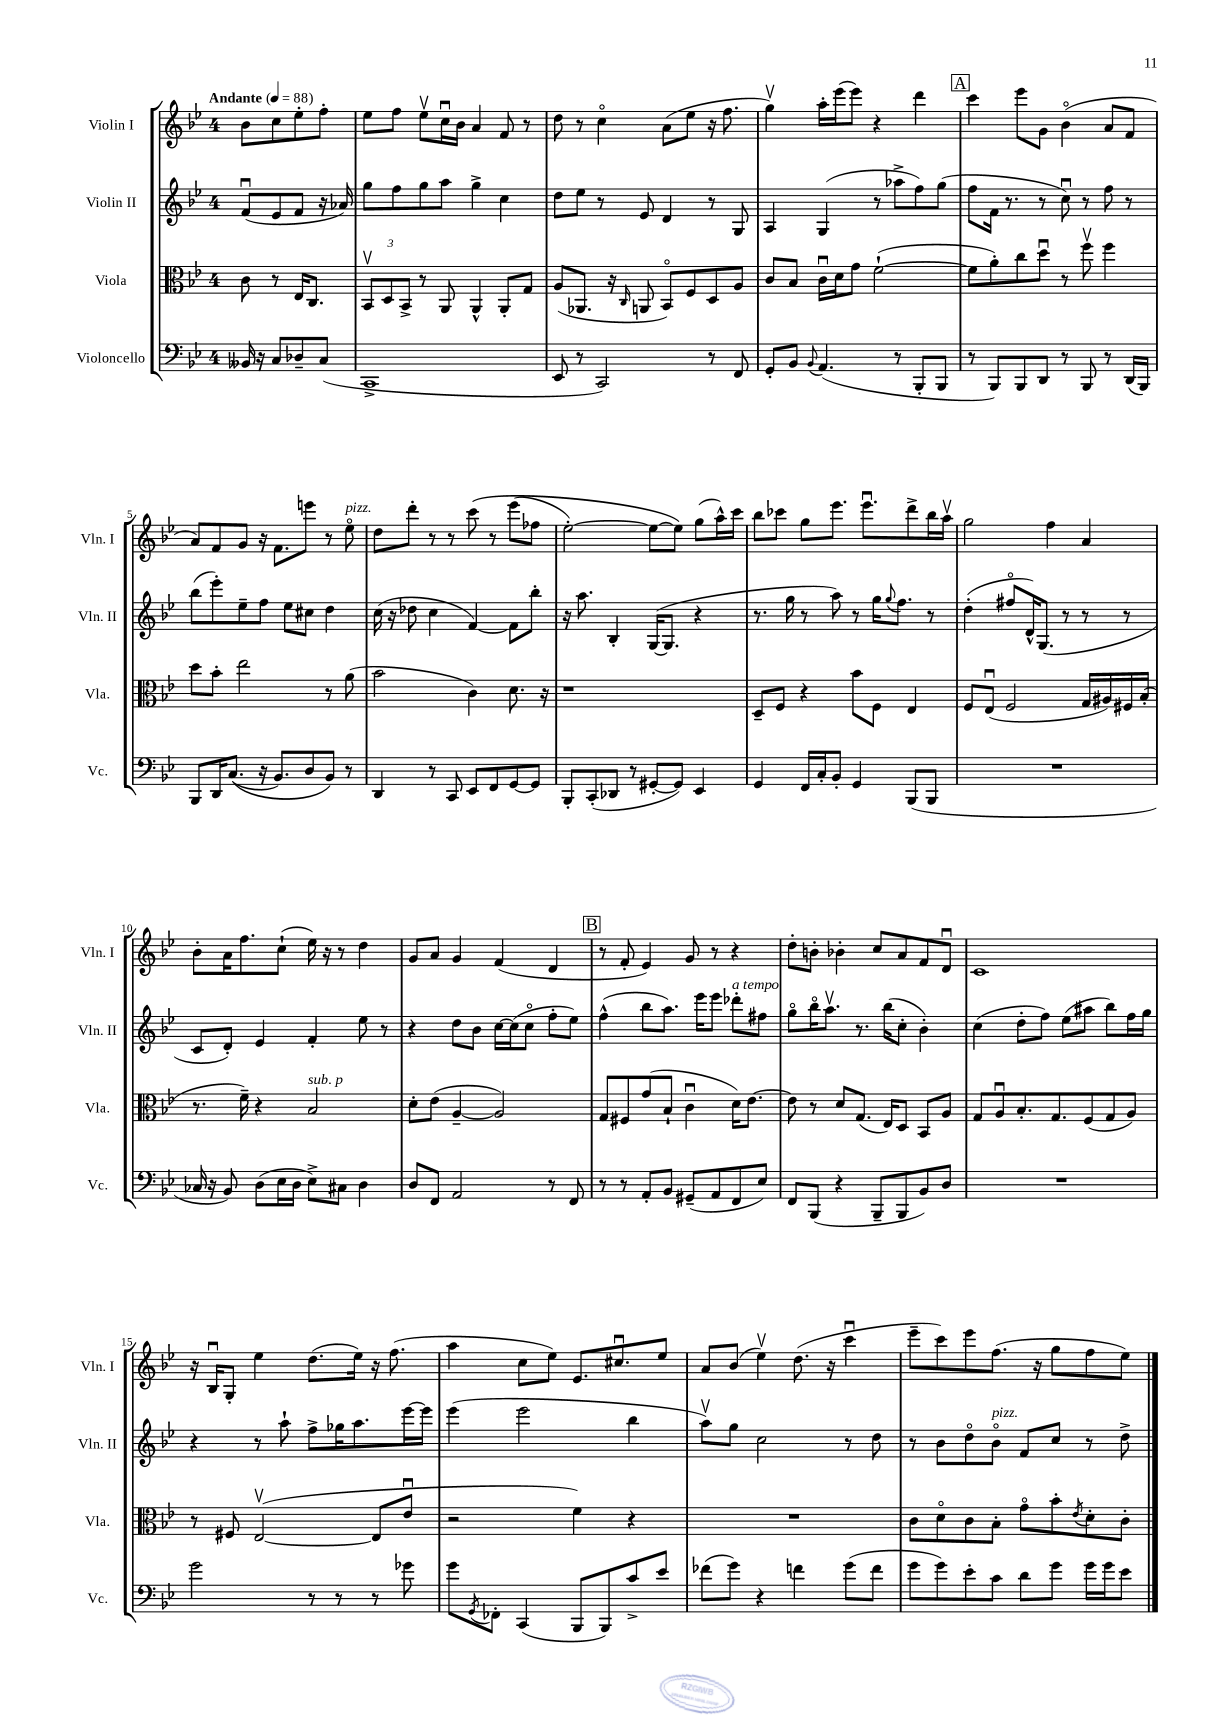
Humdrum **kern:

**kern	**kern	**kern	**kern
*staff4	*staff3	*staff2	*staff1
*clefF4	*clefC3	*clefG2	*clefG2
*k[b-e-]	*k[b-e-]	*k[b-e-]	*k[b-e-]
*M4/4	*M4/4	*M4/4	*M4/4
*MM88	*MM88	*MM88	*MM88
16BB--	8c	(8fu	8b-
16r	.	.	.
8C	8r	8e-	8cc
8D-~	16E-	8f	8ee-'
.	8.C	.	.
(8C	.	16r	8ff'
.	.	16a-)	.
=	=	=	=
1CC^	12BB-v	8gg	8ee-
.	12D	.	.
.	.	8ff	8ff
.	12BB-^	.	.
.	8r	8gg	8ee-v
.	8AA	8aa	16ccu
.	.	.	16b-
.	4AA^^	4gg^	4a
.	8AA'	4cc	8f
.	8G	.	8r
=	=	=	=
8EE-	(8A	8dd	8dd
8r	8.AA-	8ee-	8r
2CC)	.	8r	4cco
.	16r	.	.
.	16qqC	.	.
.	8AA	8e-	.
.	8BB-o)	4d	(8a
.	8F	.	8ee-
8r	8D	8r	16r
.	.	.	8.ff
8FF	8A	8G	.
=	=	=	=
8GG'	8c	4A	4ggv)
8BB-	8B-	.	.
8qqBB-	.	.	.
(4.AA	16cu	(4G	16aa'
.	16d	.	(16eee-
.	8g	.	8eee-)
.	([2f`	8r	4r
8r	.	8aa-^	.
8BBB-'	.	8ff)	4ddd
8BBB-	.	(8gg	.
=	=	=	=
8r	8f]	8ff	4ccc
8BBB-)	8a')	16f	.
.	.	8.r	.
8BBB-	8cc	.	8eee-
8DD	8ddu	8r	8g
8r	8r	8ccu)	(4b-o
8BBB-	8ffv	8r	.
8r	4ff	8ff	8a
(16DD	.	8r	8f
16BBB-)	.	.	.
=	=	=	=
8BBB-	8dd	(8bb-	8a)
16DD	8b-'	8eee-')	8f
&((8.C	.	.	.
.	2ee-	8ee-~	8g
16r	.	8ff	16r
8.BB-)	.	.	8.f
.	.	8ee-	.
8D	.	8cc#	8eee
8BB-&)	8r	4dd	8r
8r	(8a	.	8ee-o
=	=	=	=
4DD	2b-	(16cc	8dd
.	.	16r	.
.	.	8dd-	8ddd'
8r	.	4cc	8r
8CC	.	.	8r
8EE-	4c)	[4f)	&(8ccc
8FF	.	.	8r
[8GG	8.d	8f]	(8eee-
8GG]	.	8bb-'	8ff-
.	16r	.	.
=	=	=	=
8BBB-'	1r	16r	[2ee-')
.	.	8.aa	.
(8CC'	.	.	.
8DD-	.	4B-'	.
8r	.	.	.
[8GG#'	.	([16G	8ee-_
.	.	8.G]	.
8GG#])	.	.	8ee-]&)
4EE-	.	4r	(8gg
.	.	.	16aa^^)
.	.	.	16ccc
=	=	=	=
4GG	8D~	8.r	8bb-
.	8F	.	8ccc-
.	.	16gg	.
16FF	4r	8r	8gg
16C'	.	.	.
8BB-'	.	8aa)	8.eee-
4GG	8b-	8r	.
.	.	.	8.eee-u
.	8F	16gg	.
.	.	8qqgg	.
.	.	8.ff	.
(8BBB-	4E-	.	8ddd^
8BBB-	.	8r	16bb-
.	.	.	16aav
=	=	=	=
1r	8F	(4dd'	2gg
.	(8E-u	.	.
.	2F	8ff#o	.
.	.	16d^^)	.
.	.	(8.G	.
.	.	.	4ff
.	.	8r	.
.	16G	8r	4a
.	16A#)	.	.
.	16F#	8r	.
.	(16B-'	.	.
=	=	=	=
16C-	8.r	8c	8b-'
16r	.	.	.
8BB-)	.	8d')	16a
.	16f~)	.	8.ff
(8D	4r	4e-	.
16E-	.	.	(8cc`
16D	.	.	.
8E-^)	2B-	4f'	16ee-)
.	.	.	16r
8C#	.	.	8r
4D	.	8ee-	4dd
.	.	8r	.
=	=	=	=
8D	8d'	4r	8g
8FF	(8e-	.	8a
2AA	[4A~	8dd	4g
.	.	8b-	.
.	2A])	[16cc	(4f
.	.	(16cc]	.
.	.	8cco	.
8r	.	8ff'	4d
8FF	.	8ee-)	.
=	=	=	=
8r	8G	(4ff^^	8r
8r	8F#	.	8f'
8AA'	(8g	8bb-	4e-)
8BB-	8B-`	8.aa)	.
(8GG#~	4cu	.	8g
.	.	16eee-	.
8AA	.	8eee-	8r
8FF	16d)	8ddd-'	4r
.	[8.e-	.	.
8E-)	.	8ff#	.
=	=	=	=
8FF	8e-]	8ggo	8dd'
(8BBB-	8r	16bb-o	8b'
.	.	8.aav	.
4r	8d	.	4b-'
.	(8.G	8.r	.
8BBB-~	.	.	8cc
.	16E-)	(16bb-	.
8BBB-	8D	8cc'	8a
8BB-)	8BB-	4b-')	8f
8D	8A	.	8du
=	=	=	=
1r	8G	(4cc	1c
.	8Au	.	.
.	8.B-'	8dd'	.
.	.	8ff)	.
.	8.G	.	.
.	.	(8ee-	.
.	(8F	8aa#	.
.	8G	8bb-)	.
.	8A)	16ff	.
.	.	16gg	.
=	=	=	=
2g	8r	4r	16r
.	.	.	16B-u
.	8F#	.	8G'
.	([2E-v	8r	4ee-
.	.	8aa`	.
8r	.	8ff^	(8.dd
8r	.	16gg-	.
.	.	8.aa	16ee-)
8r	8E-]	.	16r
.	.	.	(8.ff
8g-	8e-u	[16eee-	.
.	.	16eee-]	.
=	=	=	=
8g	2r	(4eee-	4aa
8qGG	.	.	.
8FF-'	.	.	.
(4CC	.	2eee-	8cc
.	.	.	8ee-)
8BBB-	4f)	.	8.e-
8BBB-)	.	.	.
.	.	.	8.cc#u
8c^	4r	4bb-	.
8e-	.	.	8ee-
=	=	=	=
(8f-	1r	8aav)	8a
8g)	.	8gg	(8b-
4r	.	2cc	4ee-v)
4f	.	.	(8.dd
.	.	.	16r
(8g	.	8r	4cccu
8f	.	8dd	.
=	=	=	=
8g	8c	8r	8eee-~
8g)	8do	8b-	8ccc)
8e-'	8c	8ddo	8eee-
8c	8B-'	8b-o	(8.ff
8d	8go	8f	.
.	.	.	16r
8g	8b-'	8cc	8gg
.	8qe-	.	.
16g	8d'	8r	8ff
16g	.	.	.
8e-	8c'	8dd^	8ee-)
==	==	==	==
*-	*-	*-	*-
